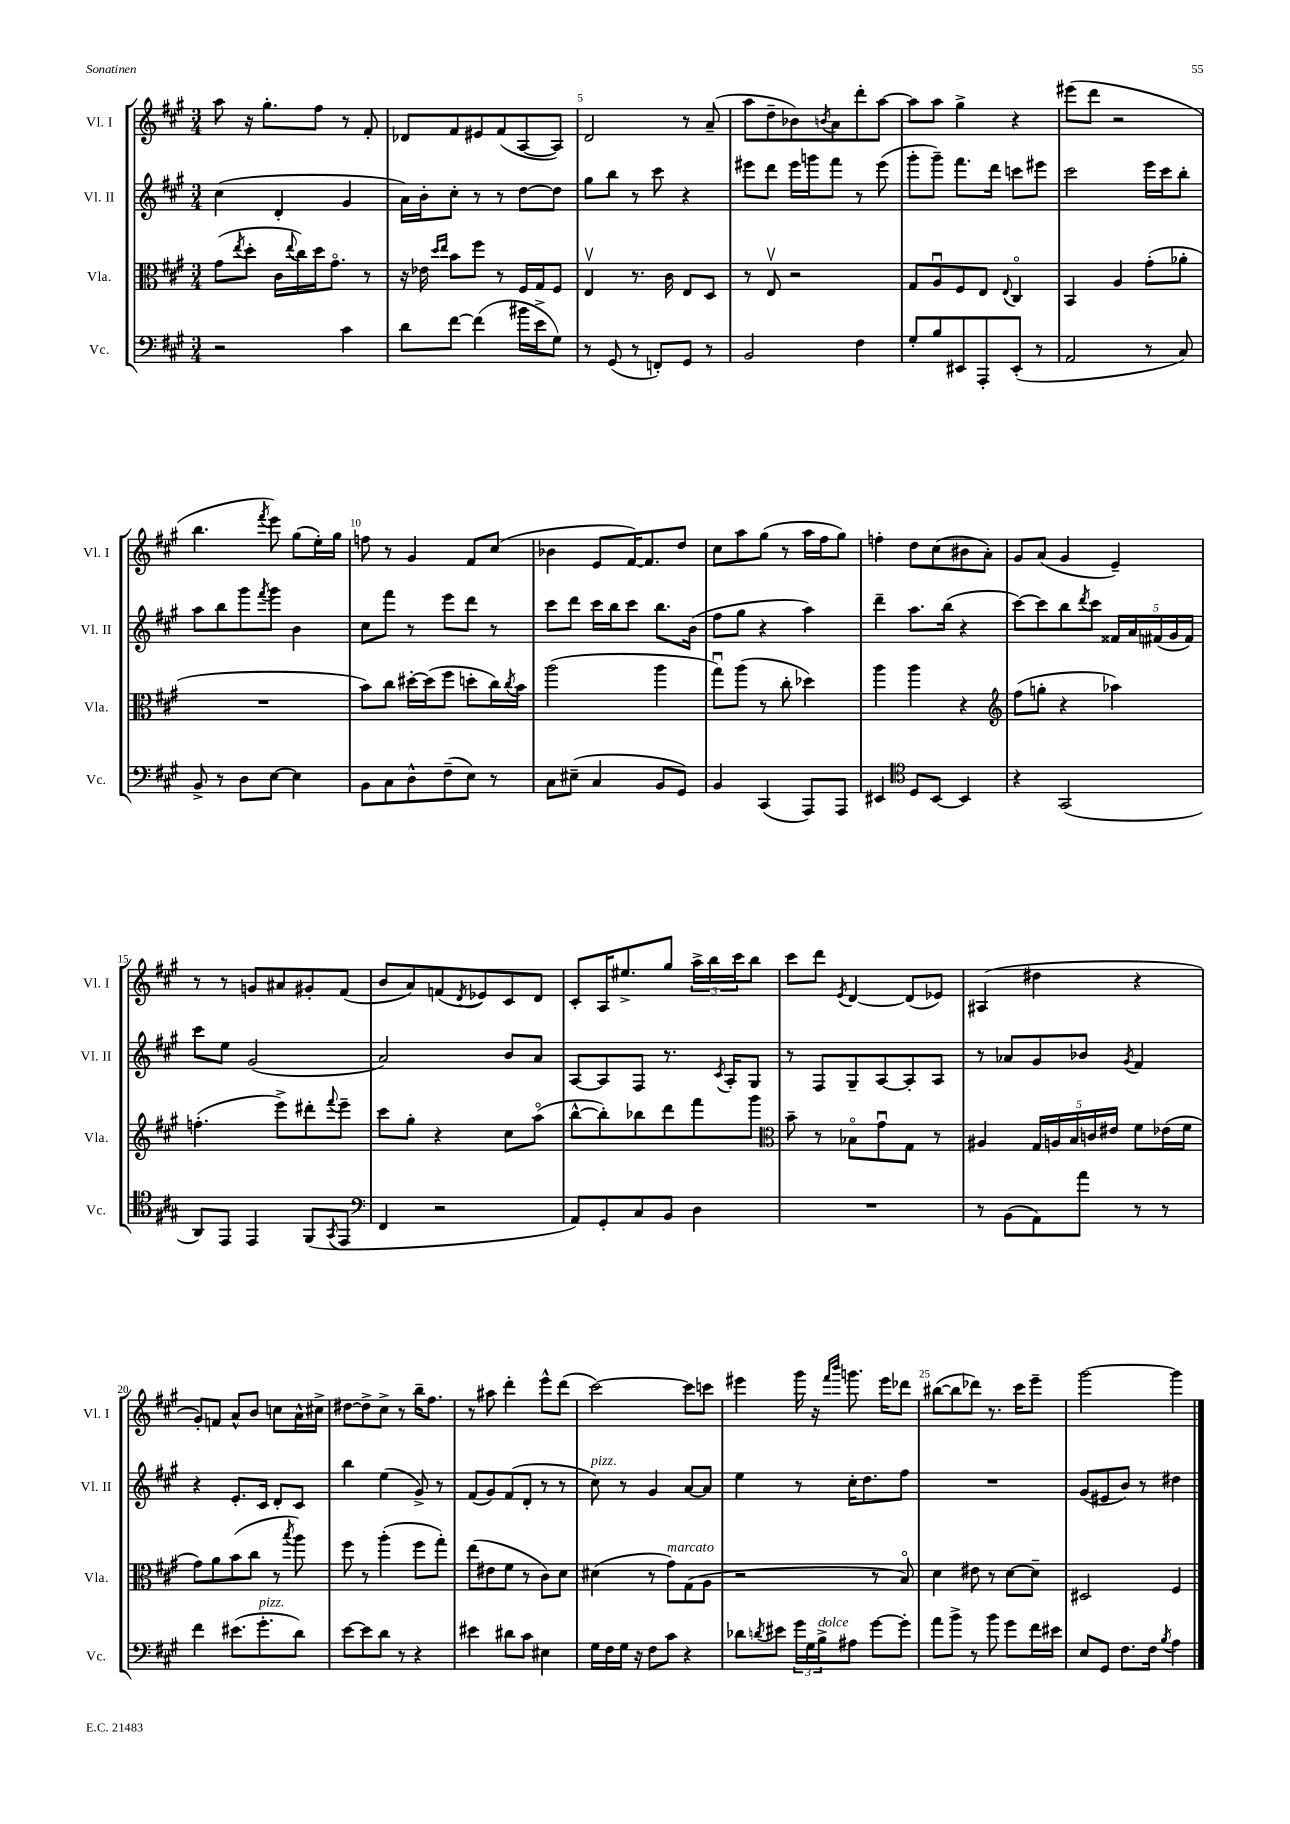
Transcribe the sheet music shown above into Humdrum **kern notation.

**kern	**kern	**kern	**kern
*staff4	*staff3	*staff2	*staff1
*clefF4	*clefC3	*clefG2	*clefG2
*k[f#c#g#]	*k[f#c#g#]	*k[f#c#g#]	*k[f#c#g#]
*M3/4	*M3/4	*M3/4	*M3/4
2r	(8g#	(4cc#	8aa
.	8qee	.	.
.	8dd'	.	16r
.	.	.	8.gg#'
.	16c#	4d'	.
.	8qqee	.	.
.	16cc#)	.	.
.	16dd	.	8ff#
.	8.g#o	.	.
4c#	.	4g#	8r
.	8r	.	8f#'
=	=	=	=
8d	16r	16a)	8d-
.	16e-	16b'	.
.	16qqdd	.	.
.	16qqee	.	.
[8f#	8b	8cc#'	8f#
(4f#]	8ff#	8r	8e#
.	8r	8r	(8f#
16b#	16F#	[8dd	[8A
16e^	16G#	.	.
8G#)	8F#	8dd]	8A])
=	=	=	=
8r	4Ev	8gg#	2d
(8GG#	.	8bb	.
8r	8.r	8r	.
8FF')	.	8ccc#	.
.	16c#	.	.
8GG#	8E	4r	8r
8r	8D	.	(8a~
=	=	=	=
2BB	8r	8eee#	8aa
.	8Ev	8ddd	8dd~
.	2r	16eee#	8b-)
.	.	16ggg	.
.	.	.	8qb
.	.	8fff#	8a
4F#	.	8r	8ddd'
.	.	(8eee#	[8aa
=	=	=	=
8G#'	8G#	8ggg#'	8aa]
8B	8Au	8ggg#~)	8aa
8EE#	8F#	8.fff#	4gg#^
8AAA'	8E	.	.
.	.	16ddd	.
.	8qqE	.	.
(8EE#'	4C#o	8ccc	4r
8r	.	8eee#	.
=	=	=	=
2AA	4BB	2ccc#	(8eee#
.	.	.	8ddd
.	4A	.	2r
8r	(8g#'	16eee	.
.	.	16ccc#	.
8C#)	8a-'	8bb'	.
=	=	=	=
8BB^	2.r	8aa	4.bb
8r	.	8bb	.
8D	.	8ggg#	.
.	.	8qfff#	8qfff#
[8E	.	8ggg#	8eee)
4E]	.	4b	(8gg#
.	.	.	16ee')
.	.	.	16gg#
=	=	=	=
8BB	8b)	8cc#	8ff
8C#	8cc#	8fff#	8r
8D^^	[16dd#'	8r	4g#
.	(16dd#]	.	.
(8F#~	8ff#	8eee	.
8E)	8dd'	8ddd	8f#
8r	16cc#)	8r	(8cc#
.	8qcc#	.	.
.	16b	.	.
=	=	=	=
8C#	(2aa	8ccc#	4b-
(8E#~	.	8ddd	.
4C#	.	16ccc#	8e
.	.	16bb	.
.	.	8ccc#	[16f#)
.	.	.	8.f#]
8BB	4aa	8.bb	.
8GG#)	.	.	8dd
.	.	(16b	.
=	=	=	=
4BB	8gg#u)	8ff#	8cc#
.	(8aa	8gg#	8aa
(4CC#	8r	4r	(8gg#
.	8cc#'	.	8r
8AAA)	4dd-)	4aa)	16aa
.	.	.	16ff#
8AAA	.	.	8gg#)
=	=	=	=
4EE#	4aa	4ddd~	4ff'
*clefC4	*	*	*
8D	4aa	8.aa	8dd
[8BB	.	.	(8cc#
.	.	(16bb	.
4BB]	4r	4r	8b#
.	.	.	8a')
=	=	=	=
*	*clefG2	*	*
4r	(8ff#	[8ccc#)	8g#
.	8gg'	8ccc#]	(8a
(2GG#	4r	8bb	4g#
.	.	8qddd	.
.	.	8ccc#	.
.	4aa-)	20f##	4e~)
.	.	20a	.
.	.	(20f#	.
.	.	20g#	.
.	.	20f#)	.
=	=	=	=
8AA)	(4.ff'	8ccc#	8r
8EE	.	8ee	8r
4EE	.	(2g#	8g
.	8eee^)	.	8a#
(8FF#	8ddd#'	.	8g#'
8qGG#	8qqfff#	.	.
8EE	8eee~	.	(8f#
=	=	=	=
*clefF4	*	*	*
4FF#	8ccc#	2a)	8b
.	8gg#'	.	8a)
2r	4r	.	(8f
.	.	.	8qd
.	.	.	8e-)
.	8cc#	8b	8c#
.	(8aao	8a	8d
=	=	=	=
8AA)	[8bb^^	[8A	8c#'
8GG#'	8bb'])	8A]	16A
.	.	.	8.ee#^
8C#	8bb-	8F#	.
8BB	8ddd	8.r	8gg#
4D	8fff#	.	24aa^
.	.	.	24bb
.	.	8qc#	.
.	.	16A'	.
.	.	.	24ccc#
.	8ggg#	8G#	8bb
=	=	=	=
*	*clefC3	*	*
2.r	8b~	8r	8ccc#
.	8r	8F#	8ddd
.	.	.	8qe
.	8B-o	8G#~	[4d
.	8g#u	[8A	.
.	8G#	8A']	(8d]
.	8r	8A	8e-)
=	=	=	=
8r	4A#	8r	(4A#
(8BB	.	8a-	.
8AA)	20G#	8g#	4dd#
.	20A	.	.
.	20B	.	.
8a	.	8b-	.
.	20c	.	.
.	20e#	.	.
.	.	8qg#	.
8r	8f#	4f#	4r
8r	(16e-	.	.
.	16f#	.	.
=	=	=	=
4f#	8g#)	4r	8g#')
.	8a	.	8f
(8.e#	(8b	8.e'	8a^^
.	8cc#	.	8b
8.g#'	.	16c#	.
.	8r	8d'	8cc
.	8qbb	.	.
8d)	8aa)	8c#	16a^^
.	.	.	16cc#^
=	=	=	=
[8e	8ff#	4bb	[8dd#
8e]	8r	.	8dd#^]
8d	(4aa'	(4ee	8cc#^
8r	.	.	8r
4r	8ff#	8g#^)	16bb~
.	.	.	8.ff#
.	8gg#')	8r	.
=	=	=	=
4e#	(8ee	(8f#	8r
.	8e#	8g#)	8aa#
8d#	8f#	(8f#	4ddd'
8c#	8r	8d'	.
4E#	8c#)	8r	8eee^^
.	8d	8r	(8ddd
=	=	=	=
16G#	(4d#	8cc#)	[2ccc#)
16F#	.	.	.
16G#	.	8r	.
16r	.	.	.
8F#	8r	4g#	.
8c#	8g#)	.	.
4r	(8G#	[8a	8ccc#]
.	8A	8a]	8ccc
=	=	=	=
8d-	2r	4ee	4eee#
8qd	.	.	.
8e#	.	.	.
24g#	.	8r	16ggg#
24G#	.	.	.
.	.	.	16r
24B^	.	.	.
.	.	.	16qqfff#
.	.	.	16qqbbb
8A#	.	16cc#'	8.ggg
.	.	8.dd	.
[8g#	8r	.	.
.	.	.	16eee#
8g#']	8Bo)	8ff#	8ddd-
=	=	=	=
8a	4d	2.r	([8bb#
8b^	.	.	8bb#]
8r	8e#	.	8ddd-)
8b	8r	.	8.r
8g#	[8d	.	.
.	.	.	16ccc#
16f#	8d~]	.	8eee~
16e#	.	.	.
=	=	=	=
8E	2D#	(8g#	[2ggg#
8GG#	.	8e#	.
8.F#	.	8b)	.
.	.	8r	.
16F#	.	.	.
8qB	.	.	.
4A	4F#	4dd#	4ggg#]
==	==	==	==
*-	*-	*-	*-
